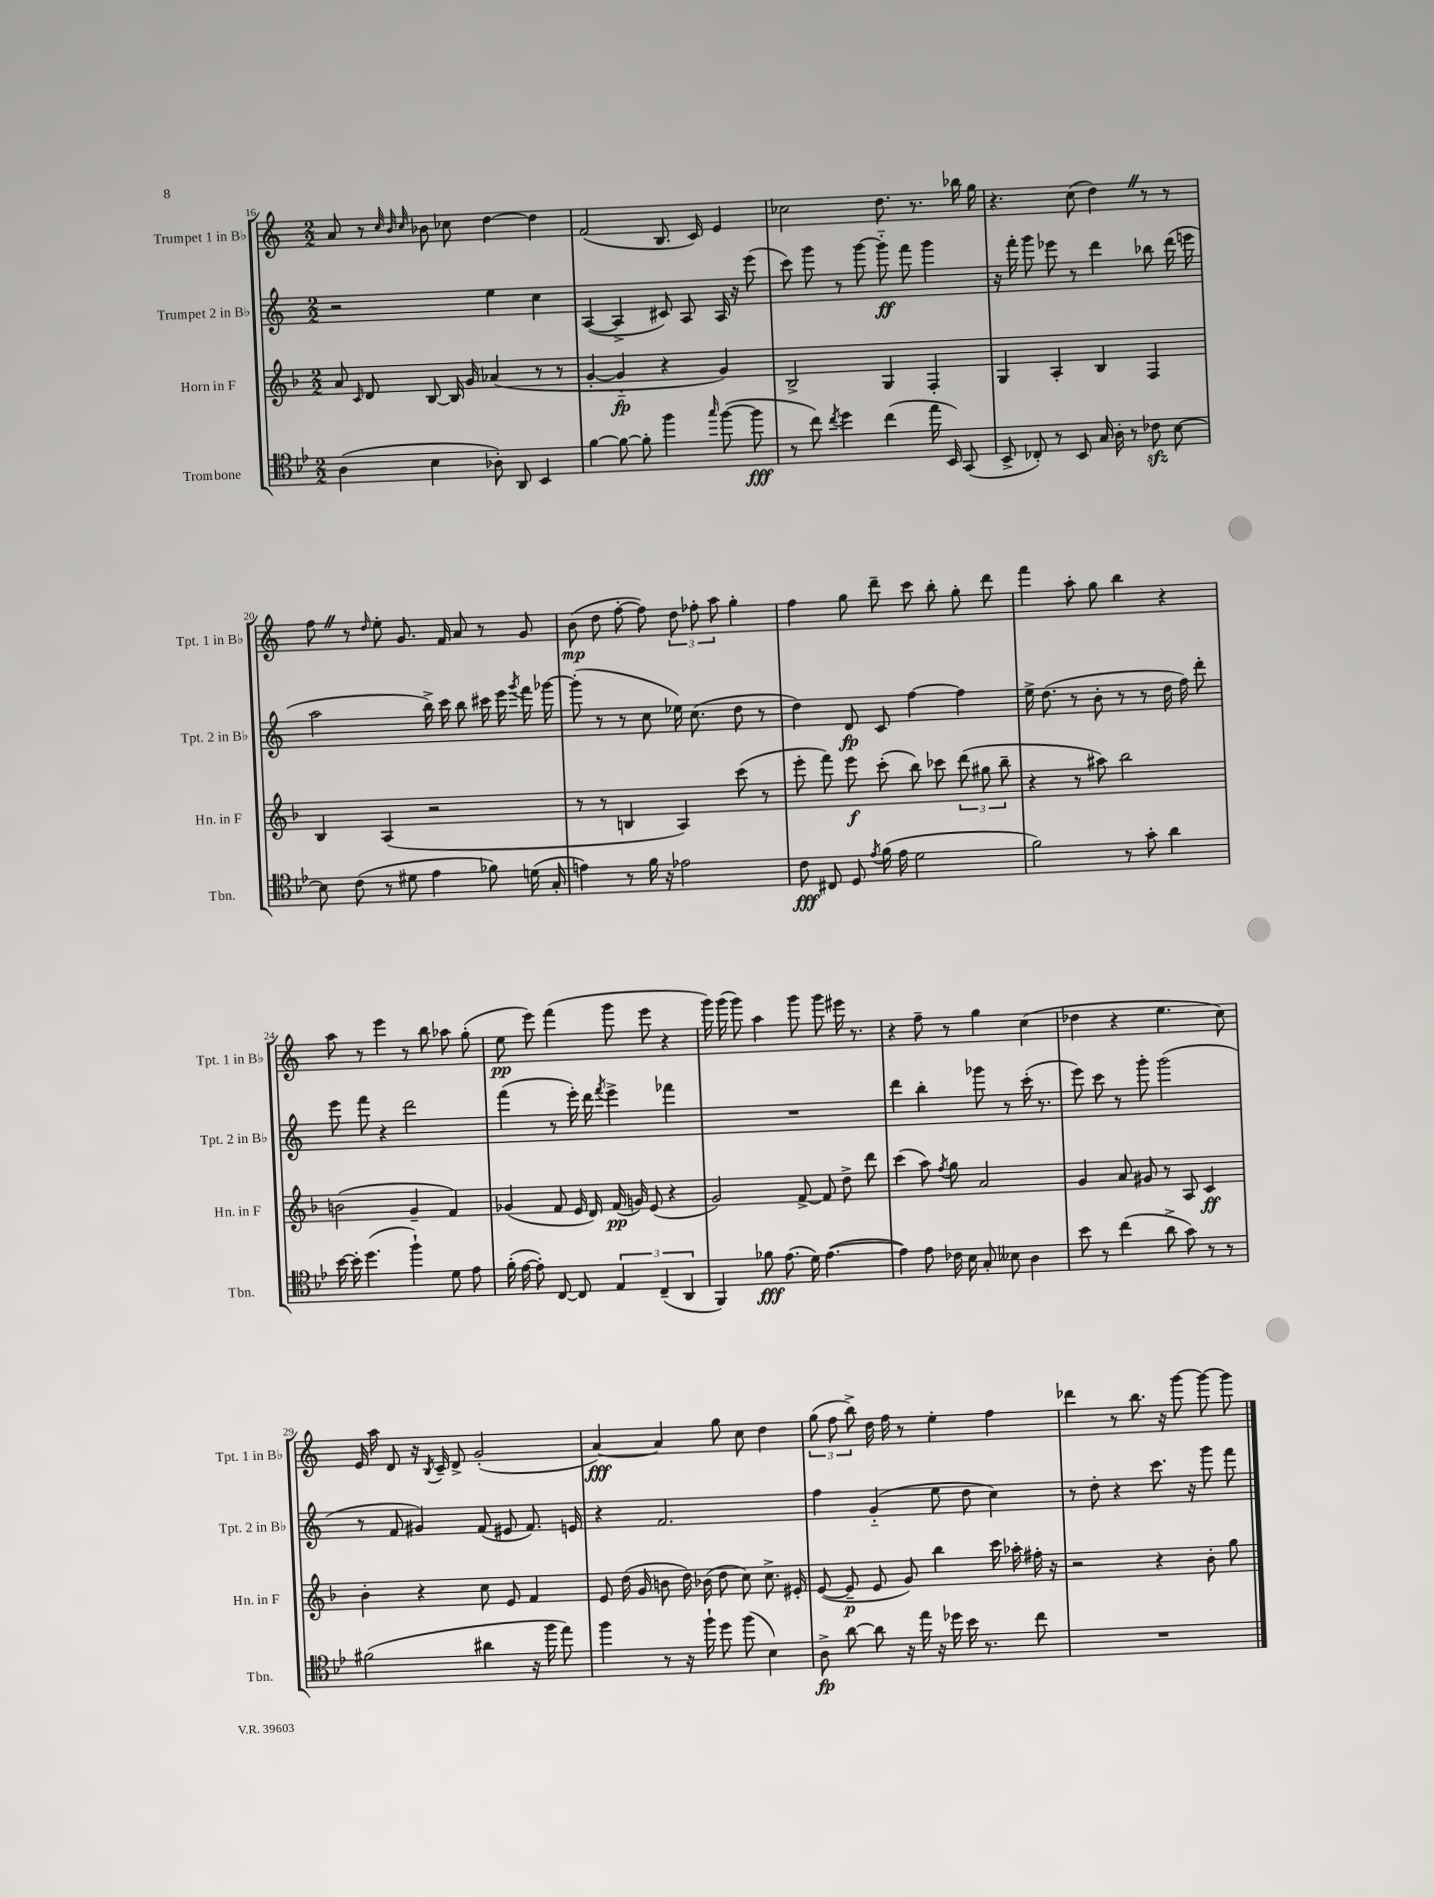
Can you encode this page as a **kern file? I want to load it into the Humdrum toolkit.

**kern	**kern	**kern	**kern
*staff4	*staff3	*staff2	*staff1
*clefC4	*clefG2	*clefG2	*clefG2
*k[b-e-]	*k[b-]	*k[]	*k[]
*M2/2	*M2/2	*M2/2	*M2/2
(4A	8a	2r	8a
.	16qqc	.	.
.	8d	.	8r
.	.	.	32qqcc
.	.	.	32qqb
.	.	.	32qqcc
4B-	[8B-	.	8b-
.	16B-]	.	8cc-
.	16g	.	.
8A-')	(4a-	4ee	[4dd
8AA	.	.	.
4BB-	8r	4cc	4dd]
.	8r	.	.
=	=	=	=
[4f	[4g'	([4A	(2f
8f_	4g'~]	4A^]	.
8f']	.	.	.
4ff	4r	8c#)	8.B
.	.	8A	.
.	.	.	16c)
16qqgg	.	.	.
([8ff	4g)	16A	4e
.	.	16r	.
8ff]	.	(8eee	.
=	=	=	=
8r	2B-^	8ccc)	2cc-
8cc)	.	8ggg	.
8qcc	.	.	.
4dd	.	8r	.
.	.	[8ggg	.
(4cc	4G	8ggg'~]	8.dd
.	.	8fff	.
.	.	.	8.r
16ee-	4F'	4ggg	.
16BB-)	.	.	.
(8GG	.	.	16bb-
.	.	.	16gg
=	=	=	=
8BB-^	4G	16r	4.r
.	.	16fff'	.
8C-')	.	8ggg	.
8r	4A'	8eee-	.
8BB-	.	8r	(8cc
16G	4B-	4ddd	4dd)
16A'	.	.	.
8r	.	.	.
8c-	4F	8bb-	8r
[8B-	.	(16ddd	8r
.	.	16eee	.
=	=	=	=
8B-]	4B-	2aa	8ff
(8c	.	.	8r
.	.	.	16qqdd
8r	(4A	.	8ee'
8d#	.	.	8.g
4e-	2r	16bb^)	.
.	.	16ccc	16f
.	.	8bb	8a
8f-)	.	16ccc#	8r
.	.	16eee	.
.	.	8qggg	.
(16d	.	16fff	8g
16G'	.	[16ggg-	.
=	=	=	=
4e)	8r	(8ggg-']	(8b
.	8r	8r	8dd
8r	4B	8r	[8ff'
16f	.	8cc	8ff])
16r	.	.	.
2e-	4A)	16ee-)	12dd
.	.	(8.cc	.
.	.	.	12ff-'
.	.	.	12aa
.	(8ccc	8dd	4gg'
.	8r	8r	.
=	=	=	=
8c	8eee'	4dd)	4ff
8C#	8fff)	.	.
8D	8eee	8d	8gg
8qe-	.	.	.
(16f	(8ccc'	8c	8ddd~
16e-	.	.	.
2d	8bb-)	[4ff	8ccc
.	8ccc-	.	8bb'
.	(12ddd	4ff]	8gg'
.	12gg#	.	.
.	.	.	8ddd
.	12bb-~	.	.
=	=	=	=
2f)	4r	16ee^	4fff
.	.	(8.dd	.
.	8r	8r	8aa'
.	8aa#)	8b'	8gg
8r	2bb-	8r	4bb
8g'	.	8r	.
4a	.	16dd	4r
.	.	16ff)	.
.	.	8ddd'	.
=	=	=	=
[16b-	(2b	8eee	8aa
16b-']	.	.	.
(4.dd	.	8fff	8r
.	.	4r	4eee
4ff`)	4g~	2ddd	8r
.	.	.	8bb
8d	4f)	.	8aa-
8e-	.	.	(8gg'
=	=	=	=
(16f'	(4g-	(4fff	8ee
[16e-	.	.	.
8e-'])	.	.	8eee)
[8C	8f	8r	(4fff
8C]	16e	16eee')	.
.	16d)	16ddd	.
.	.	8qfff	.
6E-	(16f	4eee^	8ggg
.	16g)	.	.
.	(8e	.	8eee
(6C~	.	.	.
.	4r	4fff-	4r
6AA	.	.	.
=	=	=	=
4FF)	2g)	1r	16ggg)
.	.	.	(16ggg
.	.	.	8ggg)
8f-	.	.	4aa
(8.e-	.	.	.
.	[8f^	.	8ggg
16d)	.	.	.
([4.e-	8f]	.	8ggg
.	8dd^	.	16eee#
.	.	.	8.r
.	8ddd	.	.
=	=	=	=
4e-])	(4ccc	4ddd	4r
8e-	8aa)	4bb'	8ff~
.	8qff	.	.
16c-	8gg	.	8r
16B-	.	.	.
8G'	2a	8ggg-	4gg
8B--	.	8r	.
4A	.	(16ccc'	(4cc
.	.	8.r	.
=	=	=	=
8b-	4g	8eee)	4dd-
8r	.	8ccc	.
(4cc	8a	8r	4r
.	8g#	8ggg'	.
8a^	8r	(2ggg	4.ee
8g)	8A	.	.
8r	4c	.	.
8r	.	.	8cc)
=	=	=	=
(2f#	4b-'	8r	16e
.	.	.	16aa
.	.	8f	8d
.	4r	4g#)	16r
.	.	.	8qB
.	.	.	16c~
.	.	.	8d^
4a#	8cc	(8f	(2g'
.	8e	8e#	.
16r	4f	8.f)	.
16ff	.	.	.
8ee-)	.	.	.
.	.	16e	.
=	=	=	=
4ff	8e	4r	[4a)
.	(16dd	.	.
.	16g	.	.
8r	8b	2.f	4a]
16r	16dd)	.	.
16ff`	(16b-	.	.
8dd	8dd	.	8gg
(8ff	8cc)	.	8cc
4B-)	8.cc^	.	4dd
.	16e#'	.	.
=	=	=	=
8A^	([8e	4ff	(12gg
.	.	.	12ff
[8a	8e~]	.	.
.	.	.	12bb^)
8a]	8e	(4g'~	16dd
.	.	.	16ff
16r	8g)	.	8r
16ee-	.	.	.
16r	4bb-	8ee	4ee'
16dd-	.	.	.
16b-	.	8dd	.
8.r	.	.	.
.	16ccc	4cc)	4ff
.	16aa-'	.	.
8cc	16ff#'	.	.
.	16r	.	.
=	=	=	=
1r	2r	8r	4ddd-
.	.	8dd'	.
.	.	4r	8r
.	.	.	8.bb
.	4r	8.ccc	.
.	.	.	16r
.	.	.	[8ggg
.	.	16r	.
.	8b-'	8ggg	8ggg_
.	8gg	8fff	8ggg]
==	==	==	==
*-	*-	*-	*-
